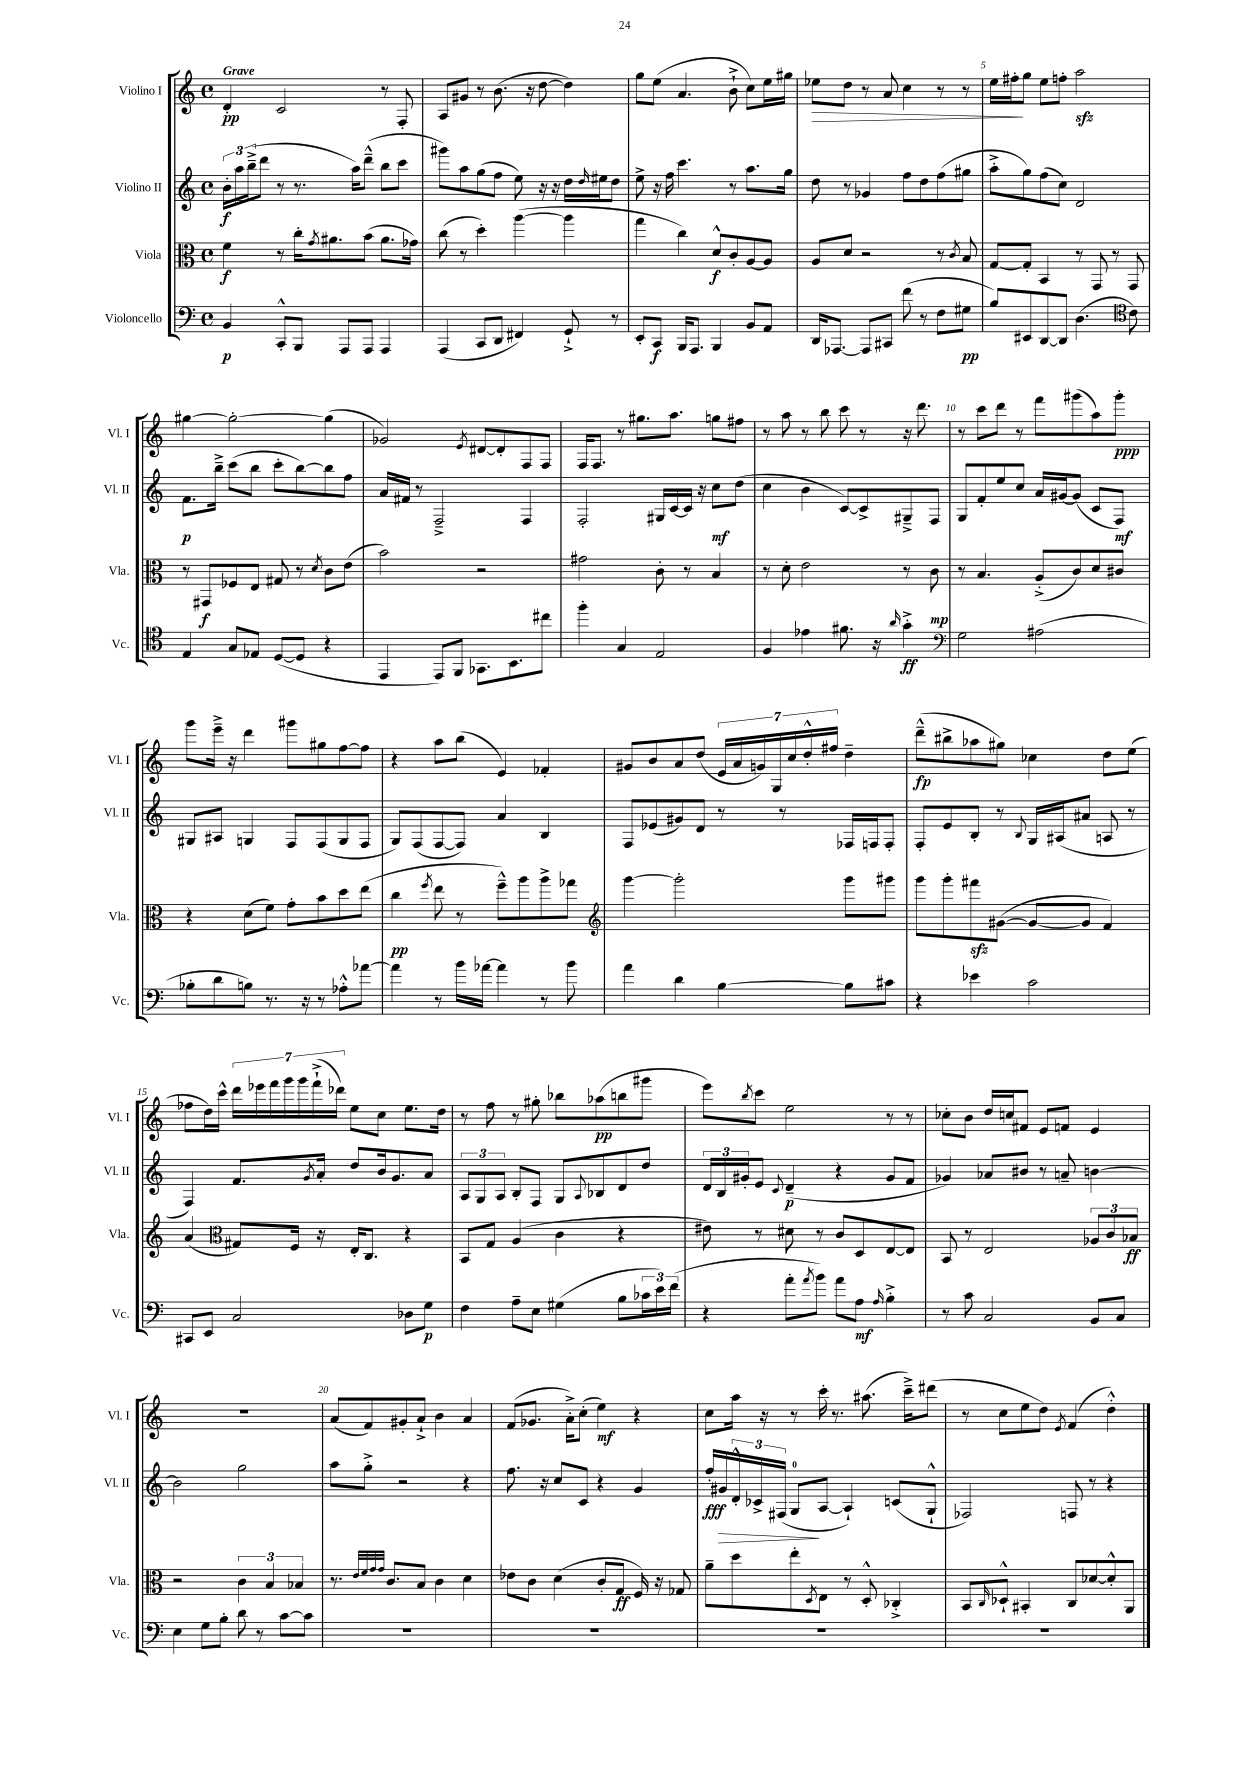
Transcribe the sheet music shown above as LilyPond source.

<<
\new StaffGroup <<
\new Staff = "s0" \with { instrumentName = "Violino I" shortInstrumentName = "Vl. I" } {
    \clef treble \key c \major \defaultTimeSignature \time 4/4 \tempo "Grave"
    d'4-.\pp c'2 r8 f8-. |
    a8 gis'8 r8 b'8.( r16 d''8~ d''4) |
    g''8 e''8( a'4. b'8-!-> c''8) e''16 gis''16 |
    ees''8\> d''8 r8 a'8 c''4 r8 r8 |
    e''16 fis''16-.\! g''8 e''8 f''8-. a''2\sfz |
    gis''4~ gis''2~-. gis''4( |
    ges'2) \acciaccatura { e'8 } dis'8~ dis'8-. f8 f8 |
    f16 f8. r8 gis''8. a''8. g''8 fis''8 |
    r8 a''8 r8 b''8 c'''8 r8 r16 d'''8. |
    r8 c'''8 d'''8 r8 f'''8 gis'''8( a''8) gis'''8-.\ppp |
    g'''8 e'''16---> r16 d'''4 gis'''8 gis''8 f''8~ f''8 |
    r4 a''8 b''8( e'4) fes'4-. |
    gis'8 b'8 a'8 d''8( \tuplet 7/4 { e'16 a'16 g'16) g16 c''16 d''16-.-^ fis''16 } d''4-- |
    d'''8---^\fp( bis''8-> aes''8 gis''8) ces''4 d''8 e''8( |
    fes''8 d''16) c'''16-^ \tuplet 7/4 { d'''16 ees'''16 f'''16 g'''16 g'''16 f'''16-!->( des'''16) } e''8 c''8 e''8. d''16 |
    r8 f''8 r8 gis''8-. bes''8 aes''8\pp( b''8 gis'''8 |
    e'''8) \acciaccatura { b''8 } c'''8 e''2 r8 r8 |
    ces''8-. b'8 d''16 c''16 fis'8 e'8 f'8 e'4 |
    R1 |
    a'8( f'8) gis'8-. a'8-!-> b'4 a'4 |
    f'8( ges'8. a'16-.->) c''8-.( e''4\mf) r4 |
    c''8 a''16 r16 r8 c'''16-. r8. ais''8.( c'''16--->) dis'''8( |
    r8 c''8 e''8 d''8) \acciaccatura { e'8 } f'4( d''4-.-^) \bar "|." |
}
\new Staff = "s1" \with { instrumentName = "Violino II" shortInstrumentName = "Vl. II" } {
    \clef treble \key c \major \defaultTimeSignature \time 4/4
    \tuplet 3/2 { b'16-.\f a''16 b''16--->( } d'''8 r8 r8. a''16) d'''8---^( b''8 c'''8 |
    gis'''8) a''8 g''8( f''8 e''8) r16 r16 d''16 \grace { d''16 } eis''16 d''8 |
    e''8-> r16 f''16 c'''4. r8 a''8. g''16 |
    d''8 r8 ges'4 f''8 d''8 f''8( gis''8 |
    a''8-.-> g''8) f''8( c''8) d'2 |
    f'8.\p b''16---> c'''8( b''8 c'''8-. b''8~) b''8 f''8 |
    a'16 fis'16 r8 f2---> f4 |
    f2-. gis16 c'16~ c'16 r16 c''8\mf d''8( |
    c''4 b'4 c'8~) c'8-> gis8---> f8 |
    g8 f'8-. e''8 c''8 a'16 gis'16~ gis'8( c'8 f8\mf) |
    gis8 ais8 g4 f8 f8( g8 f8 |
    g8) f8( f8~ f8) a'4 b4 |
    f8 ees'8( gis'8) d'8 r8 r8 fes16 f16 f8-. |
    f8-. e'8 b8-. r8 \appoggiatura { b8 } g16 ais16( ais'8 a8 r8 |
    f4) f'8. \acciaccatura { g'8 } a'16-. d''8 b'16 g'8. a'8 |
    \tuplet 3/2 { a8 g8 a8 } b8-. f8 g8 \appoggiatura { a8 } bes8 d'8 d''8 |
    \tuplet 3/2 { d'16 b16 gis'16-. } e'8 \appoggiatura { c'8 } d'4--\p( r4 gis'8 f'8 |
    ges'4) aes'8 bis'8 r8 a'8-- b'4~ |
    b'2 g''2 |
    a''8 g''8-.-> r2 r4 |
    f''8. r16 c''8 c'8 r4 g'4 |
    f''16-.\fff gis'16\> \tuplet 3/2 { d'16-.-^ ces'16-> fis16( } g8-0\! a8~ a4-!) c'8( g8-!-^ |
    fes2) f8 r8 r4 \bar "|." |
}
\new Staff = "s2" \with { instrumentName = "Viola" shortInstrumentName = "Vla." } {
    \clef alto \key c \major \defaultTimeSignature \time 4/4
    f'4\f r8 c''16-. \acciaccatura { g'8 } ais'8. b'8( ais'8. ges'16) |
    c''8( r8 d''4-.) a''4~( a''4 |
    g''4 c''4) d'8-^\f c'8-. a8~ a8 |
    a8 d'8 r2 r8 \acciaccatura { c'8 } b8 |
    g8~ g8-. b,4 r8 g,8 r8 g,8 |
    r8 gis,8\f fes8 e8 gis8 r8 \acciaccatura { d'8 } c'8 e'8( |
    b'2) r2 |
    gis'2 c'8-. r8 b4 |
    r8 d'8-. e'2 r8 c'8\mp |
    r8 b4. a8-.->( c'8) d'8 cis'8 |
    r4 d'8( f'8) g'8-. b'8 d''8 e''8( |
    c''4\pp \acciaccatura { f''8 } e''8 r8 f''8---^) a''8 a''8-> ges''8 |
    \clef treble g'''4~ g'''2-. g'''8 gis'''8 |
    g'''8 g'''8-. fis'''8\sfz gis'8~( gis'8~ gis'8 f'4) |
    a'4( \clef alto gis8) f16 r16 e16-. c8. r4 |
    b,8 g8 a4( c'4 r4 |
    eis'8) r8 dis'8 r8 c'8 d8 e8~ e8 |
    b,8 r8 e2 \tuplet 3/2 { aes8 c'8 bes8\ff } |
    r2 \tuplet 3/2 { c'4 b4 bes4 } |
    r8. \grace { e'32 f'32 g'32 g'32 } c'8. b8 c'4 d'4 |
    ees'8 c'8 d'4( c'8-. g8\ff f16) r16 ges8 |
    a'8-- d''8 e''8-. \acciaccatura { d8 } e8 r8 d8-.-^ ces4-.-> |
    b,8 \grace { c16 } des8-!-^ bis,4-. c8 des'8~ des'8-.-^ a,8 \bar "|." |
}
\new Staff = "s3" \with { instrumentName = "Violoncello" shortInstrumentName = "Vc." } {
    \clef bass \key c \major \defaultTimeSignature \time 4/4
    b,4\p c,8-.-^ b,,8 a,,8 a,,8 a,,4 |
    a,,4( c,8 d,8 fis,4) g,8-!-> r8 |
    e,8-. c,8\f b,,16 a,,8. b,,4 b,8 a,8 |
    d,16 aes,,8.~ aes,,8 cis,8 f'8( r8 f8 gis8\pp |
    b8) eis,8 d,8~ d,8 d4.( \clef tenor c'8) |
    e4 g8 ees8 d8~( d8 r4 |
    e,4 e,8) f,8 ges,8. b,8. cis''8 |
    f''4-. g4 e2 |
    f4 ees'4 fis'8. r16 \grace { a'16 } g'4-.->\ff |
    \clef bass g2 ais2( |
    bes8-. d'8 b8) r8. r16 r8 aes8-.-^ aes'8~ |
    aes'4 r8 b'16 aes'16~ aes'4 r8 b'8 |
    a'4 d'4 b4~ b8 cis'8 |
    r4 ees'4 c'2 |
    cis,8 e,8 c2 des8 g8\p |
    f4 a8-- e8 gis4( b8 \tuplet 3/2 { ces'16 e'16) f'16( } |
    r4 a'8-. \acciaccatura { a'8 } b'8) a'8 a8\mf \grace { a16 } b4-.-> |
    r8 c'8 c2 b,8 c8 |
    e4 g8 b8-. d'8 r8 c'8~ c'8 |
    R1 |
    R1 |
    R1 |
    R1 \bar "|." |
}
>>
>>
\layout { \context { \Score \override BarNumber.break-visibility = ##(#f #t #t) barNumberVisibility = #(every-nth-bar-number-visible 5) } }
